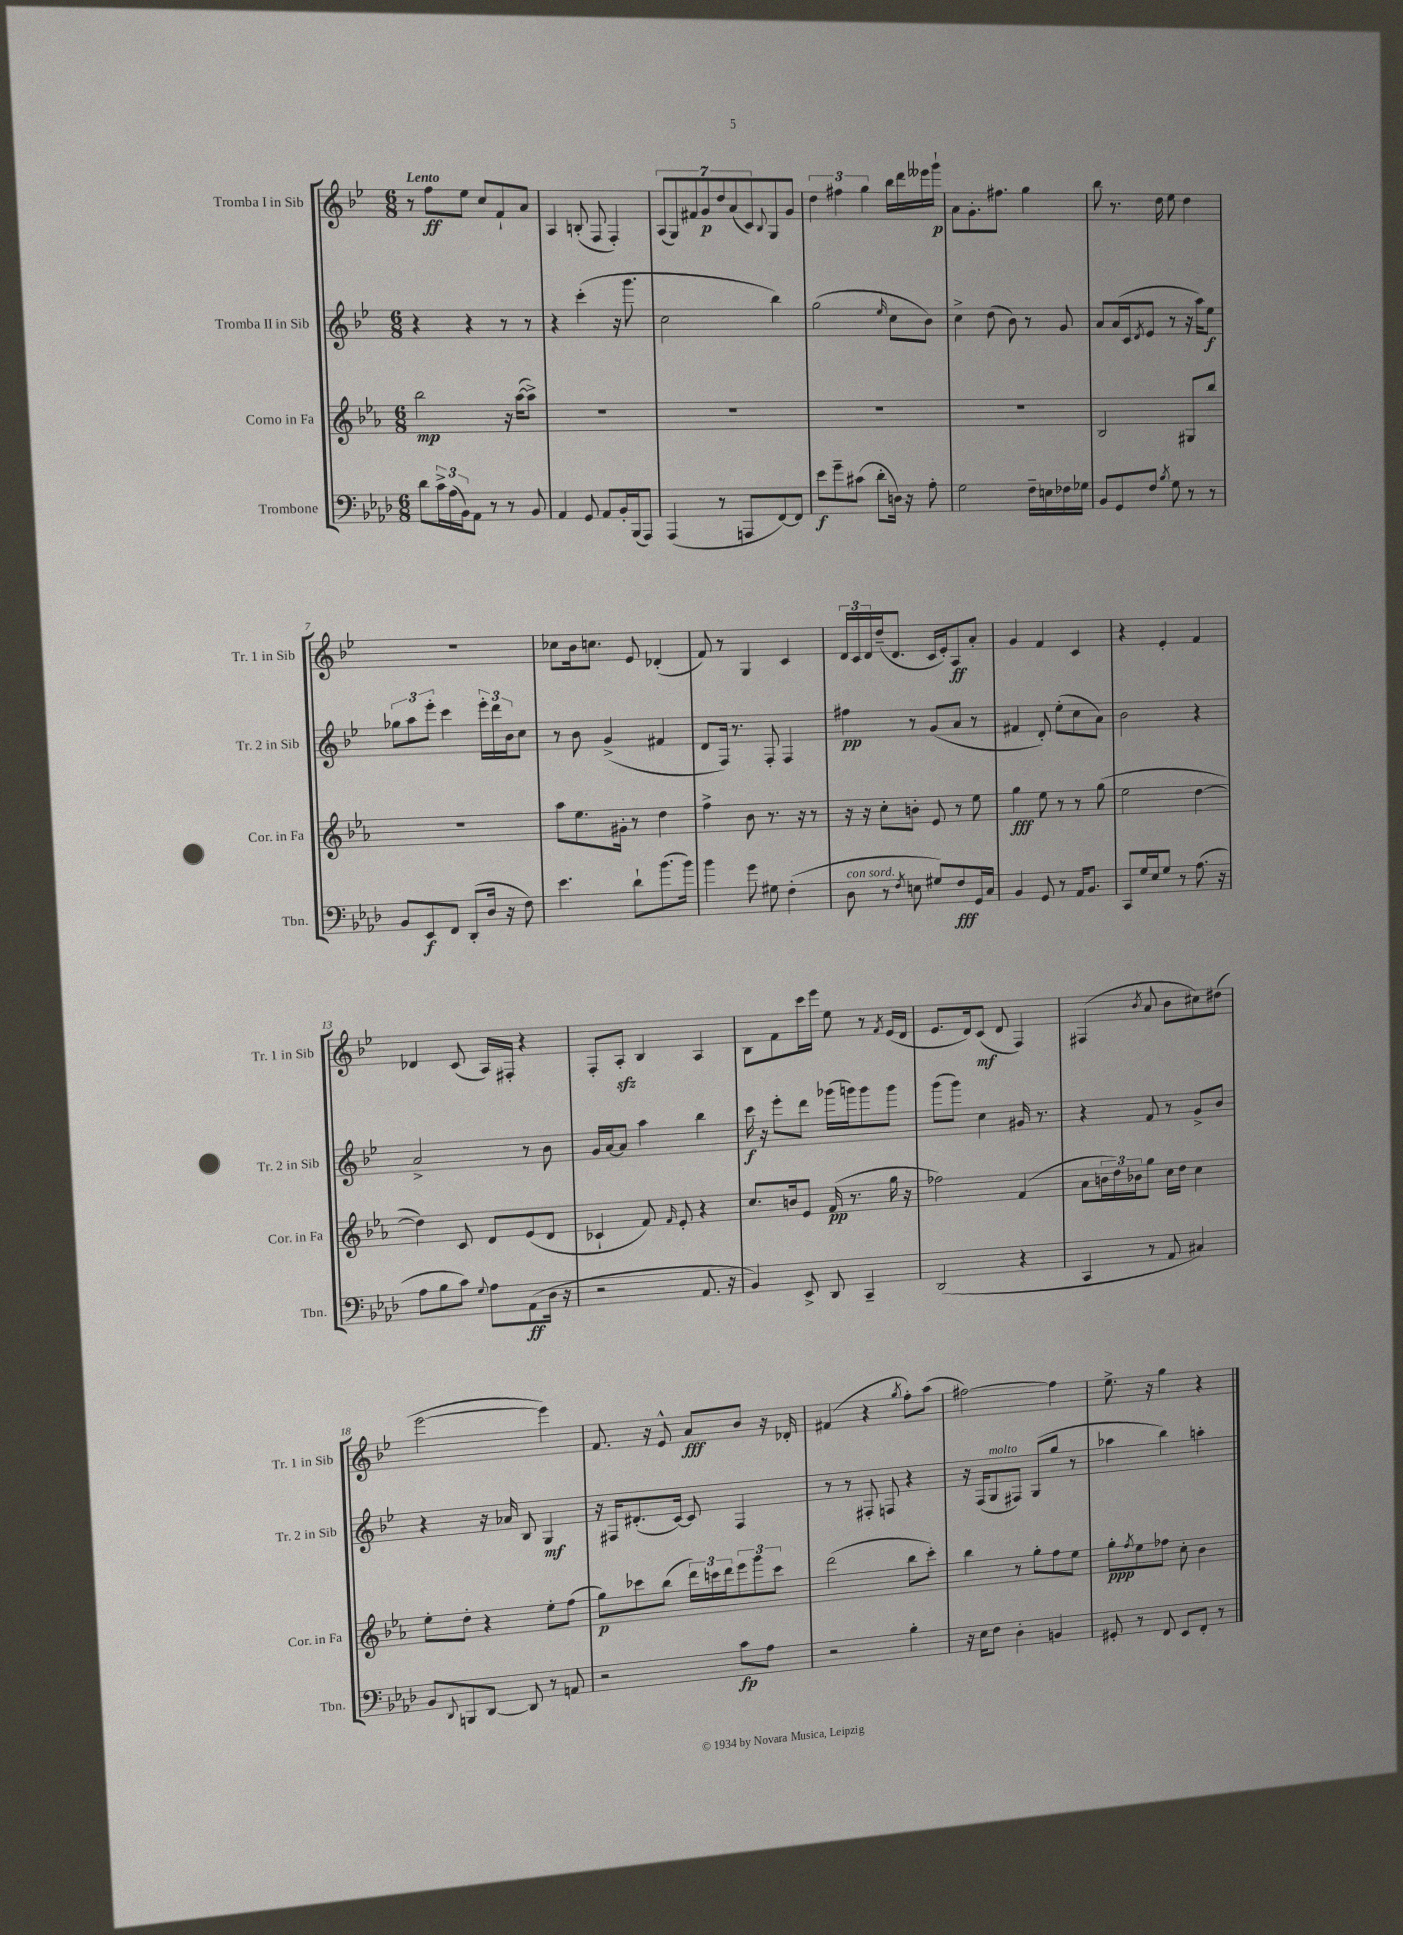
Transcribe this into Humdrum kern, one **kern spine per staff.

**kern	**kern	**kern	**kern
*staff4	*staff3	*staff2	*staff1
*clefF4	*clefG2	*clefG2	*clefG2
*k[b-e-a-d-]	*k[b-e-a-]	*k[b-e-]	*k[b-e-]
*M6/8	*M6/8	*M6/8	*M6/8
8d-\L	2bb-\	4r	8r
24c^\L	.	.	8ff\L
(24A-\	.	.	.
24BB-\J)	.	.	.
8AA-\J	.	4r	8ee-\J
8r	.	.	8cc/L
8r	16r	8r	8f`/
.	([16aa-\LK	.	.
8BB-/	8aa-^\]J)	8r	8a/J
=	=	=	=
4AA-/	2.r	4r	4A/
8GG/	.	(4ccc'\	(8B'/
8AA-/L	.	.	8F/
16BB-'/L	.	16r	4F'/)
(16BBB-/J	.	8.ggg\	.
8AAA-/J)	.	.	.
=	=	=	=
(4AAA-/	2.r	2cc\	(14A/L
.	.	.	14G/)
.	.	.	14f#/
.	.	.	14g/
8r	.	.	.
.	.	.	14dd/
.	.	.	(14a/
8AAA/L	.	.	.
.	.	.	14c/)
.	.	.	8qqB-/
[8FF/)	.	4bb-\)	8G/
8FF/]J	.	.	8g/J
=	=	=	=
8e-\L	2.r	(2gg\	6dd\
8g~\	.	.	.
.	.	.	6ff#\
(8c#\J	.	.	.
.	.	.	6gg\
8d-'\L	.	.	.
.	.	16qqee-/	.
16D\Jk)	.	8cc\L	16bb-\LL
16r	.	.	16ddd\
8A-'\	.	8b-\J)	16eee--\
.	.	.	16ggg`\JJ
=	=	=	=
2G\	2.r	4cc^\	8a\L
.	.	.	8.g'\
.	.	(8dd\	.
.	.	.	8.ff#\J
.	.	8b-\)	.
16F~\LL	.	8r	4gg\
16E\	.	.	.
16F-\	.	8g/	.
16G-\JJ	.	.	.
=	=	=	=
8BB-/L	2B-/	8a/L	8bb-\
8GG/	.	(16a/L	8.r
.	.	16c/J	.
.	.	8qd/	.
8F/J	.	8e-/J	.
.	.	.	16dd\
8qB-/	.	.	.
8G\	.	8r	8ee-\
8r	8G#/L	16r	4dd\
.	.	16aa\LK)	.
8r	8bb-/J	8ee-\J	.
=	=	=	=
8BB-/L	2.r	12gg-\L	2.r
.	.	12aa\	.
8EE-/	.	.	.
.	.	12eee-'\J	.
8FF/J	.	4ccc\	.
(8DD-'/L	.	.	.
16D-/Jk	.	24eee-'\LL	.
.	.	24ddd\	.
16r	.	.	.
.	.	24b-\J	.
8F\)	.	8cc\J	.
=	=	=	=
4.e-\	8aa-\L	8r	8cc-\L
.	8.ee-\	8b-\	16b-\k
.	.	.	8.cc\J
.	.	(4g^/	.
.	16g#'\Jk	.	.
8d-`\L	8r	.	8e-/
(8.b-\	4dd\	4f#/	(4d-'/
16b-\Jk)	.	.	.
=	=	=	=
4b-\	4ff^\	8d/L	8f/)
.	.	16F/Jk)	8r
.	.	8.r	.
8g\	8b-\	.	4G/
8G#\	8.r	8F'/	.
(4F'\	.	4F/	4c/
.	16r	.	.
.	8r	.	.
=	=	=	=
8D-\	16r	4ff#\	24d/LL
.	.	.	24c/
.	16r	.	.
.	.	.	24d/
8r	8cc'\L	.	(16dd~/J
.	.	.	8.d/J
8qF/	.	.	.
8E\	8b'\J	8r	.
8G#/L)	8e-/	(8g/L	16c/LL
.	.	.	16e-'/J)
8F/	8r	8a/J	8A/
16GG/L	8ee-\	8r	8a'/J
16C/JJ	.	.	.
=	=	=	=
4BB-/	4gg\	4f#/	4g/
8GG/	8ee-\	8d'/)	4f/
8r	8r	(8ee-'\L	.
16AA-/LK	8r	8cc\	4c/
8.BB-/J	.	.	.
.	(8gg\	8a\J)	.
=	=	=	=
8CC/L	2ee-\	2b-\	4r
16G/L	.	.	.
16E-/J	.	.	.
8G/J	.	.	4e-'/
8r	.	.	.
(8.A-\	[4dd\	4r	4f/
16r	.	.	.
=	=	=	=
8A-\L	4dd\])	2a^/	4d-/
8B-\	.	.	.
8c\J)	8c/	.	(8c/
8qqG/	.	.	.
8A-\L	8d/L	.	16A/LL)
.	.	.	16F#'/JJ
(8AA-\	(8e-/	8r	4r
16D-\Jk	8d/J	8b-\	.
16r	.	.	.
=	=	=	=
2r	4c-`/	16g/LL	8F'/L
.	.	[16a/J	.
.	.	8a/]J	8A'/J
.	8f/)	4aa\	4B-/
.	16qqf/	.	.
.	8e-'/	.	.
8.AA-/	4r	4bb-\	4A/
16r	.	.	.
=	=	=	=
4BB-/)	8.cc/L	16ccc\	8B-\L
.	.	16r	.
.	.	8eee-'\L	8f\
.	16b/k	.	.
8EE-^/	8e-/J	8ddd\J	16ccc\L
.	.	.	16eee-\JJ
8DD-/	(16f/	(16ggg-\LL	8ee-\
.	8.r	16ggg\J)	.
4CC~/	.	8ggg\	8r
.	.	.	8qf/
.	16gg\	8ggg\J	(16e-/LL
.	16r	.	16d/JJ
=	=	=	=
(2DD-/	2ff-\)	(8ggg\L	8.e-/L
.	.	8ggg\J)	.
.	.	.	16d/k)
.	.	4cc\	(8c/J
.	.	.	8d/
4r	(4f/	16g#/	4F/)
.	.	8.r	.
=	=	=	=
4CC/	8a-\L	4r	(4F#/
.	24b\L	.	.
.	24dd\)	.	.
.	24b-\J	.	.
.	.	.	8qb-/
8r	8gg\J	8f/	8a/
8AA-/	16cc\LL	8r	8b-\L
.	16dd\JJ	.	.
4C#/)	4cc\	8g^/L	8cc#\)
.	.	8b-/J	(8dd#\J
=	=	=	=
8BB-/L	8ee-'\L	4r	[2eee-\
8qqDD-/	.	.	.
8BBB/	8dd'\J	.	.
[8DD-/J	4r	16r	.
.	.	16a-/	.
8DD-/]	.	8B-/	.
8r	8ee-'\L	4G/	4eee-\])
8AA/	(8ff\J	.	.
=	=	=	=
2r	8gg\L)	16r	8.f/
.	.	16F#/LK	.
.	8ccc-\	(8.d#'/	.
.	.	.	16r
.	(8bb-\J	.	8e-^^/
.	.	[16c/Jk)	.
.	24ddd\LL)	8c/]	8a/L
.	24ccc\	.	.
.	24ddd\J	.	.
8c\L	12eee-\	4F#/	8b-/J
.	12ggg\	.	.
8A-\J	.	.	16r
.	12ccc\J	.	.
.	.	.	16d-'/
=	=	=	=
2r	(2ddd\	8r	(4f#/
.	.	8r	.
.	.	8F#'/	4r
.	.	8F/	.
.	.	.	8qgg/
4B-'\	8bb-\L	4r	8ff'\L)
.	8ccc'\J)	.	(8aa\J
=	=	=	=
16r	4bb-\	16r	[2ff#\)
16E-\LK	.	(16F/LK	.
8F\J	.	8G/	.
4D-'\	8r	8F#/J)	.
.	8gg'\L	(8G/L	.
4BB/	8ff\	8gg/J	4ff#\]
.	8ee-\J	8r	.
=	=	=	=
8GG#'/	8gg'\L	4aa-\	8.ee-^\
.	8qff/	.	.
8r	8ee-\	.	.
.	.	.	16r
8FF/	8ff-\J	4bb-\)	4gg\
8EE-/L	8cc'\	.	.
8FF'/J	4b-\	4aa'\	4r
8r	.	.	.
==	==	==	==
*-	*-	*-	*-
